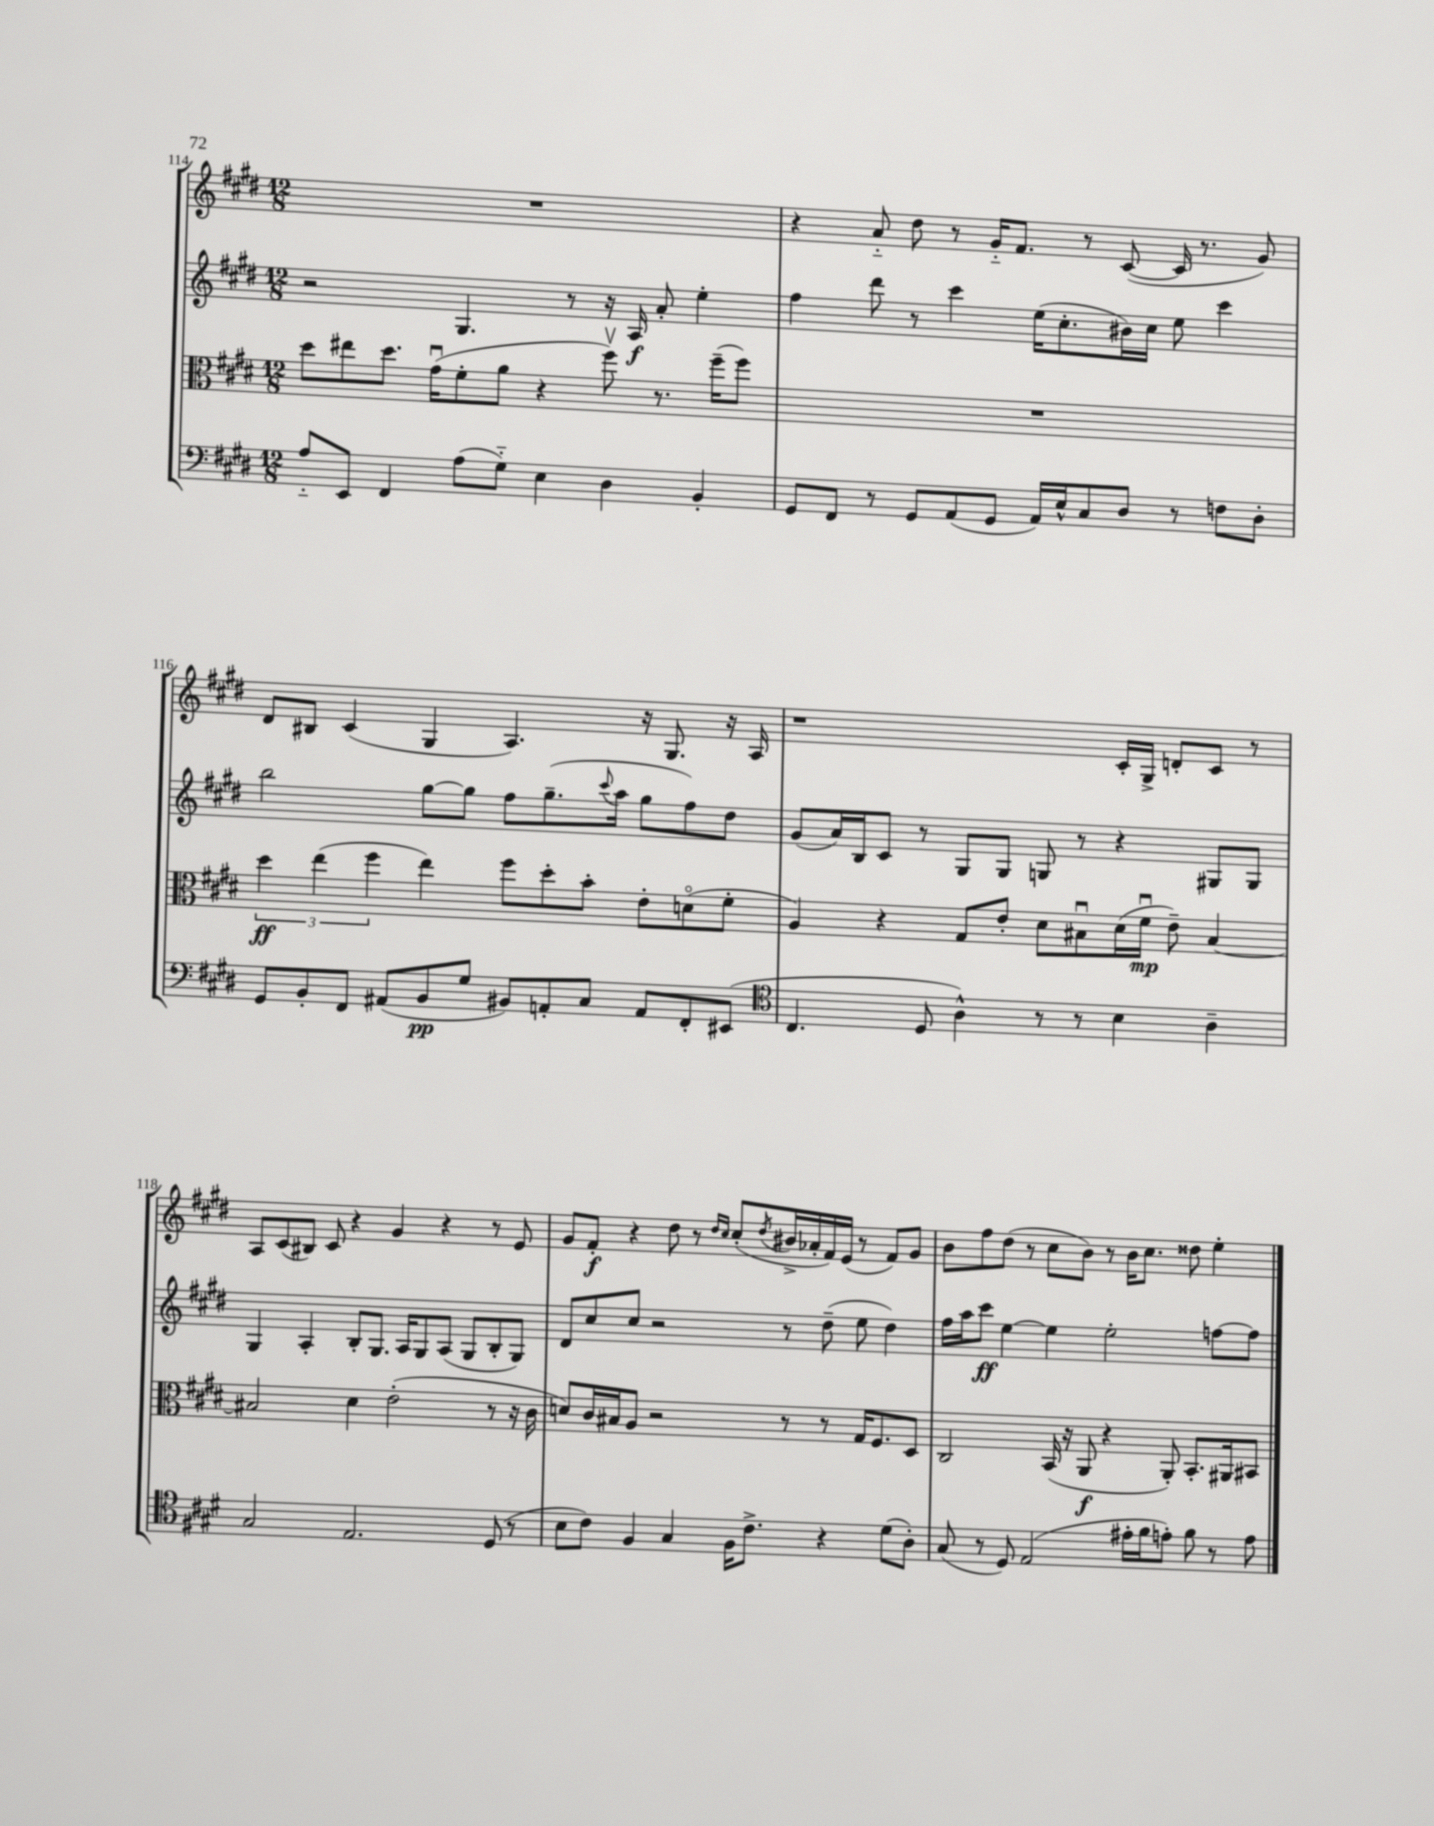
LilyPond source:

<<
\new StaffGroup <<
\new Staff = "s0" {
    \clef treble \key e \major \numericTimeSignature \time 12/8
    R1. |
    r4 a'8-_ dis''8 r8 gis'16-_ fis'8. r8 cis'8~( cis'16 r8. gis'8) |
    dis'8 bis8 cis'4( gis4 a4.) r16 gis8. r16 a16 |
    r1 cis'16-. gis16-> d'8-. cis'8 r8 |
    a8 cis'8( bis8) cis'8 r4 gis'4 r4 r8 e'8 |
    gis'8 fis'8-.\f r4 dis''8 r8 \grace { dis''16 cis''16 } cis''8-.( \acciaccatura { dis''8 } bis'16-> aes'16-. fis'16) e'16( r8 fis'8) gis'8 |
    b'8 fis''8 dis''8( r8 cis''8 b'8) r8 b'16 cis''8. disis''8 e''4-. \bar "|." |
}
\new Staff = "s1" {
    \clef treble \key e \major \numericTimeSignature \time 12/8
    r2 gis4. r8 r16 a16\f a'8-. e''4-. |
    fis''4 dis'''8 r8 cis'''4 e''16( cis''8.-. bis'16) cis''16 e''8 cis'''4 |
    b''2 gis''8~ gis''8 fis''8 gis''8.--( \appoggiatura { cis'''8 } a''16 gis''8 fis''8) dis''8 |
    gis'8( a'16) b16 cis'8 r8 gis8 gis8 g8 r8 r4 gis8 gis8 |
    gis4 a4-. b8-. gis8. a16 gis8 a8( gis8 b8-. gis8) |
    dis'8 cis''8 cis''8 r2 r8 dis''8--( e''8 dis''4) |
    fis''16 a''16 cis'''8\ff e''4~ e''4 e''2-. f''8~ f''8 \bar "|." |
}
\new Staff = "s2" {
    \clef alto \key e \major \numericTimeSignature \time 12/8
    dis''8 eis''8 dis''8. gis'16\downbow( fis'8-. a'8 r4 fis''8\upbow) r8. fis''16--( fis''8) |
    R1. |
    \tuplet 3/2 { dis''4\ff e''4( fis''4 } e''4) fis''8 dis''8-. b'8-. e'8-. d'8\flageolet( fis'8-. |
    a4) r4 gis8 e'8-. dis'8 bis8\downbow dis'16( fis'16\downbow\mp e'8--) bis4~ |
    bis2 dis'4 e'2-.( r8 r16 cis'16 |
    d'8) cis'16 bis16 a8 r2 r8 r8 gis16 fis8. dis8 |
    cis2 b,16( r16 a,8\f r4 a,8-.) b,8.-. ais,16 bis,8 \bar "|." |
}
\new Staff = "s3" {
    \clef bass \key e \major \numericTimeSignature \time 12/8
    a8-_ e,8 fis,4 a8( gis8-_) e4 dis4 b,4-. |
    gis,8 fis,8 r8 gis,8 a,8( gis,8 a,16) e16-^ cis8 dis8 r8 f8 dis8-. |
    gis,8 b,8-. fis,8 ais,8( b,8\pp gis8 bis,8) a,8-. cis8 a,8 fis,8-. eis,8( |
    \clef tenor cis4. dis8 a4-^) r8 r8 b4 a4-- |
    gis2 e2. dis8( r8 |
    b8 cis'8) fis4 gis4 fis16 cis'8.-> r4 dis'8( a8-.) |
    gis8( r8 dis8) e2( eis'16-. fis'16 e'8-.) fis'8 r8 e'8 \bar "|." |
}
>>
>>
\layout { \context { \Score currentBarNumber = #114 } }
